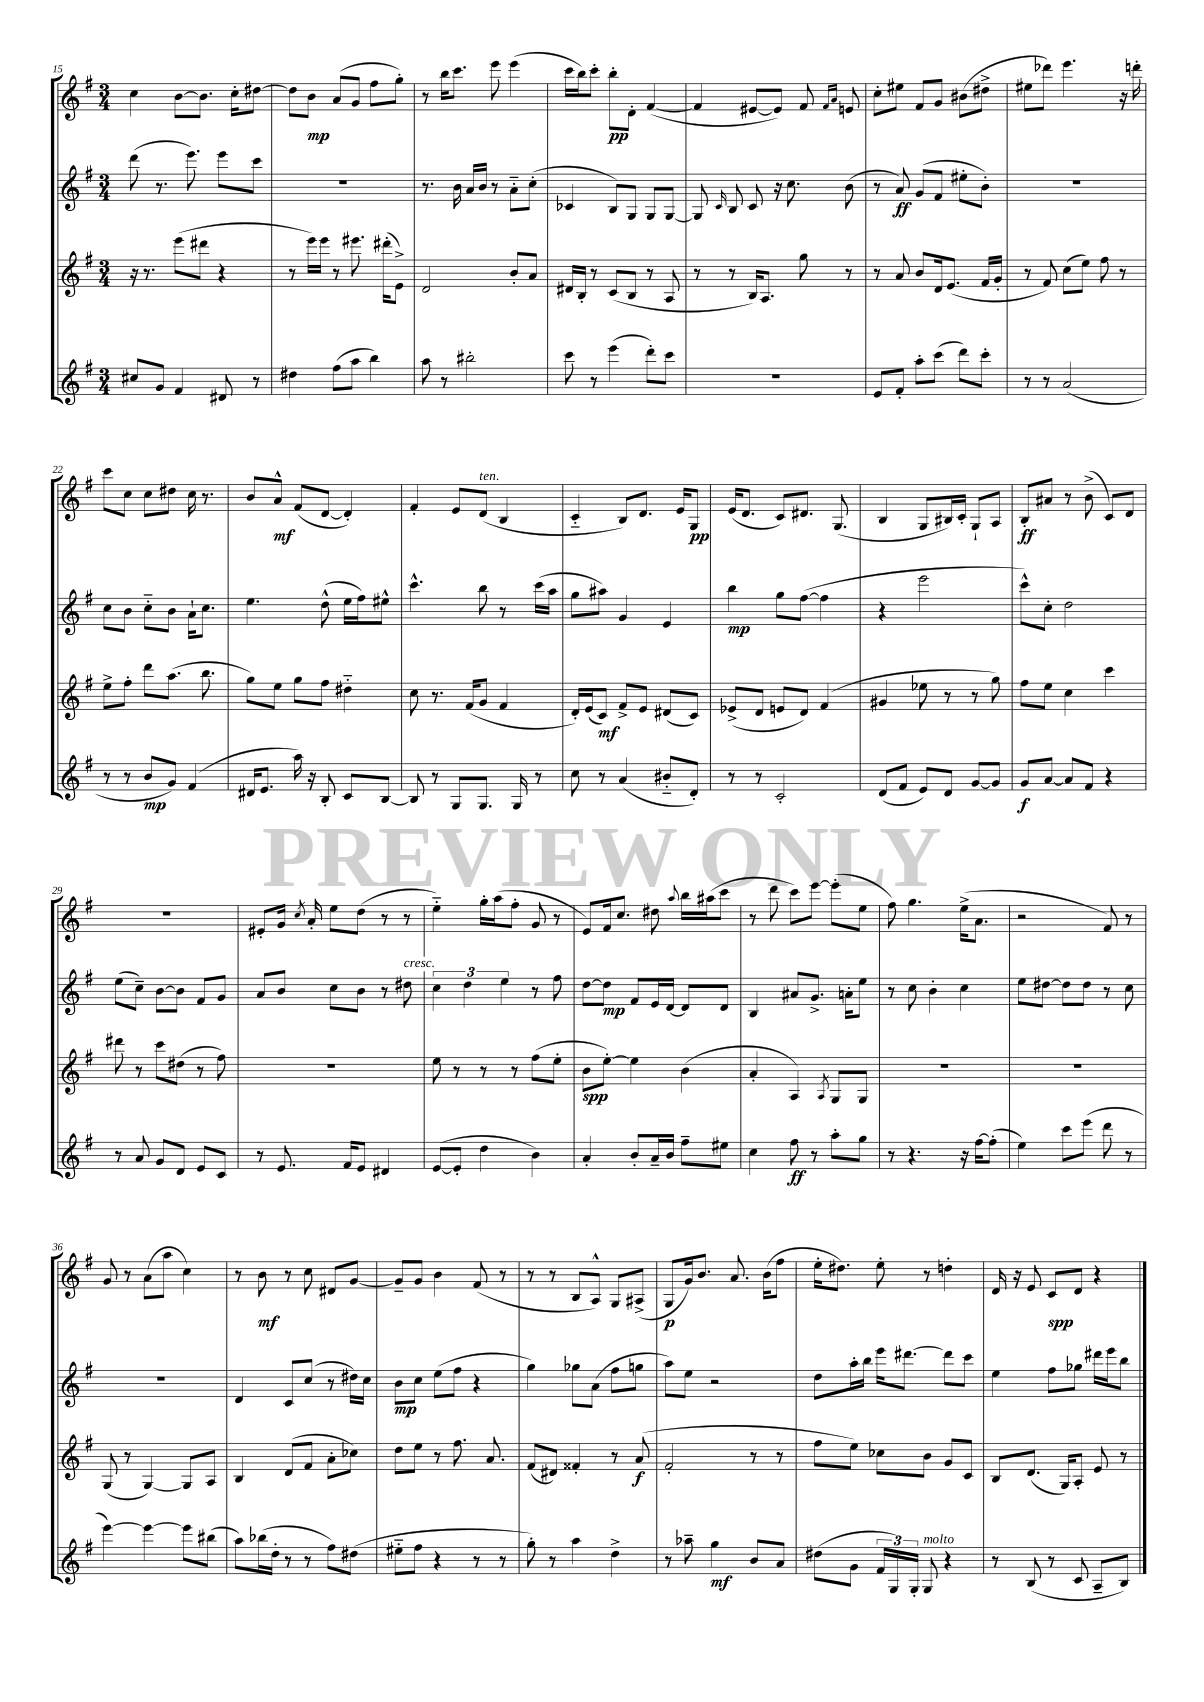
<<
\new StaffGroup <<
\new Staff = "s0" {
    \clef treble \key g \major \numericTimeSignature \time 3/4
    \autoBeamOff c''4 b'8[~ b'8.] c''16[-. dis''8]~ |
    dis''8[ b'8]\mp a'8[( g'8] fis''8[ g''8]-.) |
    r8 b''16[ c'''8.] e'''8 e'''4( |
    c'''16[ b''16) c'''8]-. b''8[-.\pp d'8]-. fis'4~( |
    fis'4 eis'8[~ eis'8]) fis'8 \grace { fis'16[ a'16] } e'8 |
    c''8[-. eis''8] fis'8[ g'8] bis'8[( dis''8]-> |
    eis''8[ des'''8]) e'''4. r16 d'''16-. |
    c'''8[ c''8] c''8[ dis''8] c''16 r8. |
    b'8[ a'8]-^\mf fis'8[( d'8]~ d'4-.) |
    fis'4-. e'8[ d'8]^\markup { \italic "ten." }( b4 |
    c'4-_ b8[) d'8.] e'16[ g8]\pp |
    e'16[( d'8.] c'8[) dis'8.] g8.( |
    b4 g8[ bis16) c'16]-. g8[-! a8] |
    b8[-.\ff ais'8] r8 b'8->( c'8[) d'8] |
    R2. |
    eis'8[-. g'16] \acciaccatura { c''8 } a'16-. e''8[ d''8]( r8 r8 |
    e''4-_) g''16[-. a''16( fis''8]-. g'8 r8 |
    e'8[) fis'16 c''8.] dis''8 \appoggiatura { a''8 } b''16[ ais''16( c'''8] |
    r8 d'''8 c'''8[) e'''8]~ e'''8[-.( e''8] |
    fis''8) g''4. e''16[->( a'8.] |
    r2 fis'8) r8 |
    g'8 r8 a'8[( a''8] c''4) |
    r8 b'8\mf r8 c''8 dis'8[ g'8]~ |
    g'8[-- g'8] b'4 fis'8( r8 |
    r8 r8 b8[ a8]-^) g8[ ais8]->( |
    g8[\p g'16) b'8.] a'8. b'16[( fis''8] |
    e''16[-. dis''8.]) e''8-. r8 d''4-. |
    d'16 r16 e'8 c'8[\spp d'8] r4 \bar "|." |
}
\new Staff = "s1" {
    \clef treble \key g \major \numericTimeSignature \time 3/4
    \autoBeamOff d'''8( r8. e'''8.) e'''8[ c'''8] |
    R2. |
    r8. b'16 a'16[ b'16] r8 a'8[-_ c''8]-.( |
    ces'4 b8[) g8] g8[ g8]~ |
    g8 \grace { c'16 } b8 c'8 r16 c''8. b'8( |
    r8 a'8\ff) g'8[( fis'8] eis''8[-. b'8]-.) |
    R2. |
    c''8[ b'8] c''8[-_ b'8] a'16[-! c''8.] |
    e''4. d''8-^( e''16[ fis''16) eis''8]-^ |
    c'''4.-^ b''8 r8 c'''16[( a''16] |
    g''8[ ais''8]) g'4 e'4 |
    b''4\mp g''8[ fis''8]~( fis''4 |
    r4 e'''2 |
    c'''8[-^) c''8]-. d''2 |
    e''8[( c''8]--) b'8[~ b'8] fis'8[ g'8] |
    a'8[ b'8] c''8[ b'8] r8 dis''8^\markup { \italic "cresc." } |
    \tuplet 3/2 { c''4 d''4 e''4 } r8 fis''8 |
    d''8[~ d''8]\mp fis'8[ e'16 d'16]~ d'8[ d'8] |
    b4 ais'8[ g'8.]-> a'16[-. e''8] |
    r8 c''8 b'4-. c''4 |
    e''8[ dis''8]~ dis''8[ dis''8] r8 c''8 |
    R2. |
    d'4 c'8[ c''8]( r8 dis''16[) c''16] |
    b'8[\mp c''8] e''8[( fis''8] r4 |
    g''4) ges''8[ a'8]( fis''8[ g''8] |
    a''8[) e''8] r2 |
    d''8[ a''16-. b''16] e'''16[ dis'''8.]~ dis'''8[ c'''8] |
    e''4 fis''8[ ges''8] dis'''16[ e'''16 b''8] \bar "|." |
}
\new Staff = "s2" {
    \clef treble \key g \major \numericTimeSignature \time 3/4
    \autoBeamOff r16 r8. e'''8[( dis'''8] r4 |
    r8 e'''16[) e'''16] r8 eis'''8. dis'''16[-.( e'8]->) |
    d'2 b'8[-. a'8] |
    dis'16[ b16]-. r8 c'8[( b8] r8 a8 |
    r8 r8 b16[) a8.] g''8 r8 |
    r8 a'8 b'8[ d'16 e'8.]( fis'16[ g'16]-. |
    r8 fis'8) c''8[( e''8]) fis''8 r8 |
    e''8[-> fis''8]-. d'''8[ a''8.]( b''8. |
    g''8[) e''8] g''8[ fis''8] dis''4-_ |
    c''8 r8. fis'16[( g'8] fis'4 |
    d'16[-.) e'16( c'8]\mf) fis'8[-> e'8] dis'8[( c'8]) |
    ees'8[->( d'8] e'8[ d'8]) fis'4( |
    gis'4 ees''8 r8 r8 g''8) |
    fis''8[ e''8] c''4 c'''4 |
    dis'''8 r8 c'''8[ dis''8]( r8 fis''8) |
    R2. |
    e''8 r8 r8 r8 fis''8[( e''8]-. |
    b'8[\spp e''8]~-.) e''4 b'4( |
    a'4-. a4) \acciaccatura { a8 } g8[ g8] |
    R2. |
    R2. |
    g8( r8 g4~) g8[ a8] |
    b4 d'8[( fis'8] a'8[-. ces''8]) |
    d''8[ e''8] r8 fis''8. a'8. |
    fis'8[( dis'8]) fisis'4-. r8 a'8\f( |
    fis'2-. r8 r8 |
    fis''8[ e''8]) ces''8[ b'8] g'8[ c'8] |
    b8[ d'8.]( g16[) a8]-. e'8 r8 \bar "|." |
}
\new Staff = "s3" {
    \clef treble \key g \major \numericTimeSignature \time 3/4
    \autoBeamOff cis''8[ g'8] fis'4 dis'8 r8 |
    dis''4 fis''8[( a''8] b''4) |
    a''8 r8 bis''2-. |
    c'''8 r8 e'''4( d'''8[-.) c'''8] |
    R2. |
    e'8[ fis'8]-. a''8[-. c'''8]( d'''8[) c'''8]-. |
    r8 r8 a'2( |
    r8 r8 b'8[\mp g'8]) fis'4( |
    dis'16[ e'8.] a''16) r16 b8-. c'8[ b8]~ |
    b8 r8 g8[ g8.] g16 r8 |
    c''8 r8 a'4( bis'8[-_ d'8]-.) |
    r8 r8 c'2-. |
    d'8[( fis'8] e'8[) d'8] g'8[~ g'8] |
    g'8[\f a'8]~ a'8[ fis'8] r4 |
    r8 a'8 g'8[ d'8] e'8[ c'8] |
    r8 e'8. fis'16[ e'8] dis'4 |
    e'8[~( e'8]-. d''4 b'4) |
    a'4-. b'8[-. a'16-- b'16] fis''8[-- eis''8] |
    c''4 fis''8\ff r8 a''8[-. g''8] |
    r8 r4. r16 fis''16[~ fis''8]-.( |
    e''4) c'''8[ e'''8]( d'''8 r8 |
    e'''4~) e'''4~ e'''8[ bis''8]( |
    a''8[) bes''16( d''16]-. r8 r8 fis''8[) dis''8]( |
    eis''8[-_ fis''8] r4 r8 r8 |
    g''8-.) r8 a''4 d''4-> |
    r8 aes''8-- g''4\mf b'8[ a'8] |
    dis''8[( g'8] \tuplet 3/2 { fis'16[ g16) g16]-. } g8^\markup { \italic "molto" } r4 |
    r8 b8( r8 c'8 a8[-- b8]) \bar "|." |
}
>>
>>
\layout { \context { \Score currentBarNumber = #15 } }
